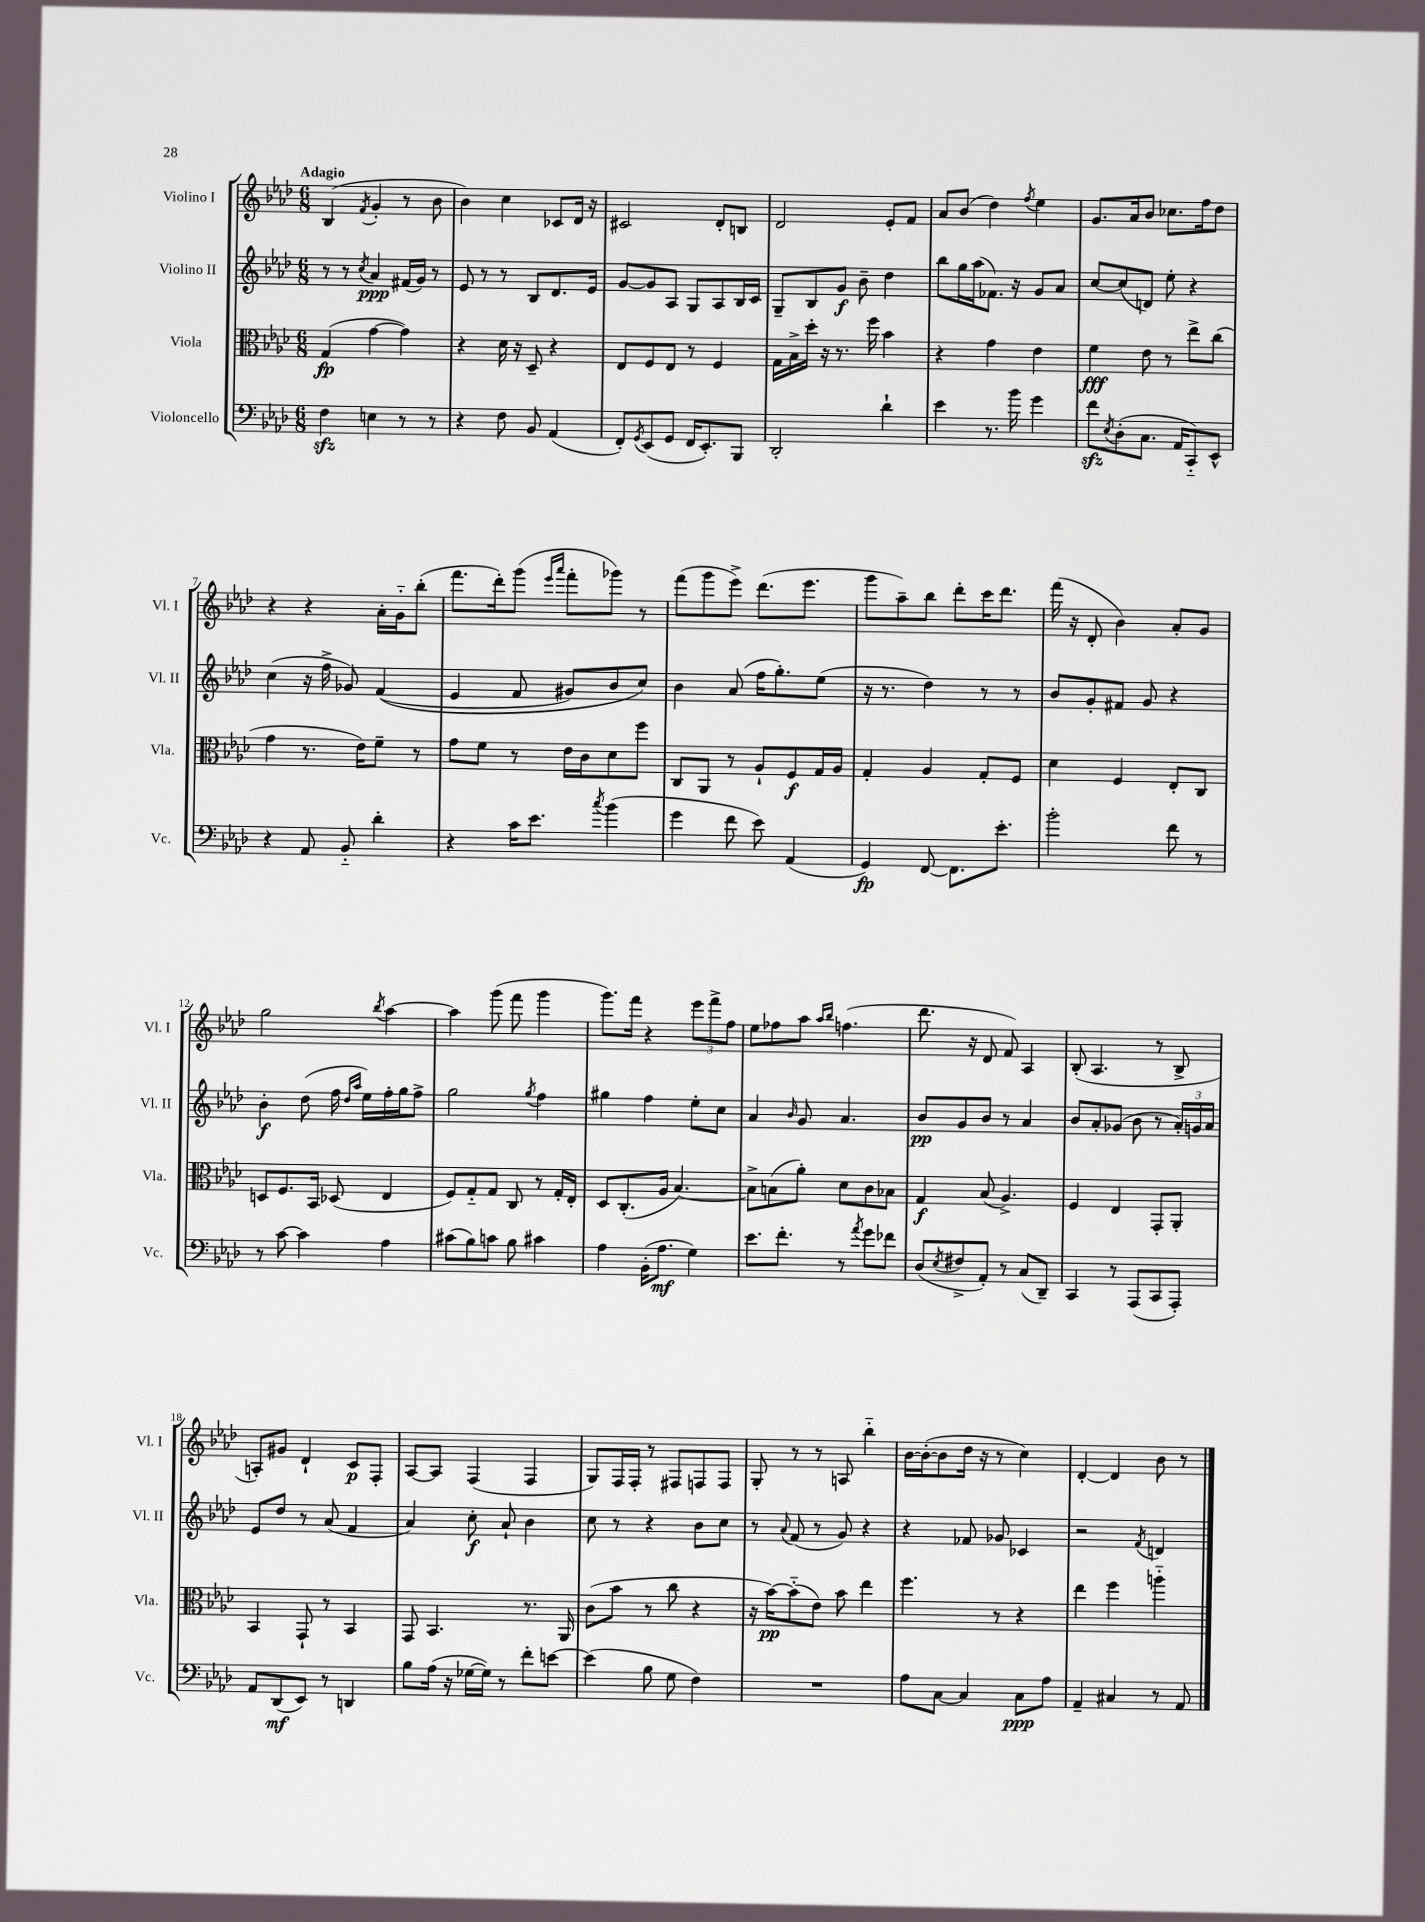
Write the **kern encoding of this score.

**kern	**kern	**kern	**kern
*staff4	*staff3	*staff2	*staff1
*clefF4	*clefC3	*clefG2	*clefG2
*k[b-e-a-d-]	*k[b-e-a-d-]	*k[b-e-a-d-]	*k[b-e-a-d-]
*M6/8	*M6/8	*M6/8	*M6/8
4F\	(4G/	8r	(4B-/
.	.	8r	.
.	.	8qcc/	8qf/
4E\	[4g\	4a-/	4g'/
8r	4g\])	(16f#/LL	8r
.	.	16g/JJ)	.
8r	.	8r	8b-\
=	=	=	=
4r	4r	8e-/	4b-\)
.	.	8r	.
8F\	16d-\	8r	4cc\
.	16r	.	.
8BB-/	8D-~/	8B-/L	.
(4AA-/	4r	8.d-/	8c-/L
.	.	.	16d-/Jk
.	.	16e-/Jk	16r
=	=	=	=
8FF'/L)	8E-/L	[8g/L	2c#/
8qGG/	.	.	.
(8EE-/	8F/	8g/]	.
8GG/J	8E-/J	8A-/J	.
16FF/LK	8r	8G/L	.
8.EE-'/)	.	.	.
.	4F/	8A-/	8d-'/L
8BBB-/J	.	16B-/L	8B/J
.	.	16c/JJ	.
=	=	=	=
2DD-'/	16G\LL	8G~/L	2d-/
.	16B-^\	.	.
.	16dd-'\JJ	8B-/	.
.	16r	.	.
.	8.r	8g/J	.
.	.	8b-~\	.
.	16ff\	.	.
4d-`\	4b-\	4dd-\	8e-'/L
.	.	.	8f/J
=	=	=	=
4e-\	4r	8bb-\L	8a-/L
.	.	16gg\L	(8b-/J
.	.	(16aa-\J	.
8.r	4g\	8.f-\J)	4dd-\)
16b-\	.	16r	.
.	.	.	8qff/
4g\	4e-\	8g/L	4ee-\
.	.	8a-/J	.
=	=	=	=
8f\L	4f\	[8cc/L	8.g/L
8qE-/	.	.	.
(8D-'\	.	(8cc/]	.
.	.	.	16a-/k
8.C\J	8e-\	8d/J)	8b-/J
.	8r	8ee-'\	8.cc-\L
16AA-/LK	.	.	.
8CC'~/)	8ee-^\L	4r	.
.	.	.	16ff\k
8EE-^^/J	(8cc\J	.	8dd-\J
=	=	=	=
4r	4g\	(4cc\	4r
8AA-/	8.r	16r	4r
.	.	16ff^\	.
8BB-'~/	.	8g-/)	.
.	16e-\LK)	.	.
4d-'\	8f~\J	&((4f/	16a-'\LL
.	.	.	16g'~\J
.	8r	.	(8bb-'\J
=	=	=	=
4r	8g\L	4e-/	8.fff\L
.	8f\J	.	.
.	.	.	16ddd-'\k)
16c\LK	8r	8f/	(8ggg\J
8.e-\J	.	.	.
.	.	.	16qqeee-/LL
.	.	.	16qqaaa-/JJ
.	16e-\LL	8g#/L)	8fff'\L
.	16c\J	.	.
8qcc/	.	.	.
(4b-\	8d-\	8b-/	8ggg-\J)
.	8ff\J	8cc/J&)	8r
=	=	=	=
4g\	8C/L	4b-\	(8fff\L
.	8AA-/J	.	8ggg\
8f\	8r	(8a-/	8eee-^\J)
8e-\)	8A-`/L	16ff\LK	(8.ddd-\L
.	.	8.gg'\)	.
(4AA-/	8F/	.	.
.	.	.	8.eee-\J
.	16G/L	(8ee-\J	.
.	16A-/JJ	.	.
=	=	=	=
4GG/)	4G'/	16r	8ggg\L
.	.	8.r	.
.	.	.	8aa-~\)
[8FF/	4A-/	4dd-\)	8bb-\J
8.FF\]L	.	.	8ddd-'\L
.	8G'/L	8r	16ccc\K
8.e-'\J	.	.	8.ddd-\J
.	8F/J	8r	.
=	=	=	=
2b-'\	4d-\	8b-/L	(16fff\
.	.	.	16r
.	.	8g'/	8d-'/
.	4F/	8f#/J	4b-\)
.	.	8g/	.
8f\	8E-'/L	4r	8a-'/L
8r	8C/J	.	8g/J
=	=	=	=
8r	8D/L	4b-'\	2gg\
[8c\	8.F/	.	.
4c\]	.	(8dd-\	.
.	16BB-/Jk	.	.
.	(8D-/	16ff\	.
.	.	16qqdd-/LL	.
.	.	16qqaa-/JJ	.
.	.	16ee-\LL)	.
.	.	.	8qbb-/
4A-\	4E-/	16ff'\	[4aa-\
.	.	16gg\J	.
.	.	8ff^\J	.
=	=	=	=
(8c#\L	8F/L)	2gg\	4aa-\]
8B-\)	8G'~/	.	.
8c\J	8G/J	.	(8ggg\
8B-\	8C/	.	8fff\
.	.	8qgg/	.
4c#\	8r	4ff\	4ggg\
.	16G'/LL	.	.
.	16E-'/JJ	.	.
=	=	=	=
4A-\	8D-/L	4gg#\	8.ggg\L)
.	(8.C'/	.	.
.	.	.	16fff\Jk
(16BB-'\LK	.	4ff\	4r
8.A-\J	16A-/Jk	.	.
.	[4.B-/)	.	.
4G\)	.	8ee-'\L	12eee-\L
.	.	.	12fff^\
.	.	8cc\J	.
.	.	.	12ff\J
=	=	=	=
8.e-\L	8B-^\]L	4a-/	8ee-\L
.	(8B\	.	8ff-\
8.f'\J	.	.	.
.	.	16qqb-/	.
.	8a-'\J)	8g/	8aa-\J
.	.	.	16qqaa-/LL
.	.	.	16qqbb-/JJ
8r	8d-\L	4.a-/	(4.ff\
8qa-/	.	.	.
8g\L	8c\	.	.
8f-\J	8B-\J	.	.
=	=	=	=
(8D-/L	4G/	8b-/L	8.ddd-\
8qE-/	.	.	.
8F#^/	.	8g/	.
.	.	.	16r
8AA-'/J)	(8B-/	8b-/J	8d-/
8r	4.A-^/)	8r	8f/)
(8C/L	.	4a-/	4A-/
8DD-~/J)	.	.	.
=	=	=	=
4CC/	4F/	8b-/L	(8B-'/
.	.	8a-'/	4.A-/
8r	4E-/	(8g-/J	.
(8AAA-/L	.	8b-\	.
8CC/	8GG'/L	8r	8r
8AAA-'/J)	8AA-'/J	24a-'/LL)	8B-^/
.	.	24g/	.
.	.	24a-/JJ	.
=	=	=	=
8AA-/L	4BB-/	8e-/L	8A'/L)
(8DD-/	.	8dd-/J	8g#/J
8EE-/J)	8GG`/	8r	4d-`/
8r	8r	(8a-/	.
4DD/	4BB-/	4f/	8c/L
.	.	.	8F'/J
=	=	=	=
8B-\L	8GG/	4a-/)	[8A-/L
(16A-\Jk	4.BB-/	.	8A-/]J
16r	.	.	.
[16G-\LL	.	8cc'\	(4F/
16G-\]JJ)	.	.	.
8r	.	8a-`/	.
8f'\L	8.r	4b-\	4F/
[8e\J	.	.	.
.	16AA-/	.	.
=	=	=	=
(4e\]	(8c\L	8cc\	8G/L)
.	8b-\J	8r	16F/L
.	.	.	16F'/JJ
8B-\	8r	4r	8r
8G\	8cc\	.	8F#/L
4F\)	4r	8b-\L	8F/
.	.	8cc\J	8F/J
=	=	=	=
2.r	16r	8r	8G'/
.	[16b-\LK)	.	.
.	.	8qqa-/	.
.	(8b-'~\]	(8f/	8r
.	8e-\J)	8r	8r
.	8b-\	8g/)	8A/
.	4ee-\	4r	4bb-'~\
=	=	=	=
8A-\L	4.ff\	4r	[16b-\LL
.	.	.	(16b-'\_J
[8C\J	.	.	8b-\]
4C/]	.	8f-/	16dd-\Jk
.	.	.	16r
.	8r	8g-/	8r
8C\L	4r	4c-/	4cc\)
8A-\J	.	.	.
=	=	=	=
4AA-~/	4ee-\	2r	[4d-'/
4C#/	4ff\	.	4d-/]
.	.	8qf/	.
8r	4aa'~\	4d/	8b-\
8AA-/	.	.	8r
==	==	==	==
*-	*-	*-	*-
